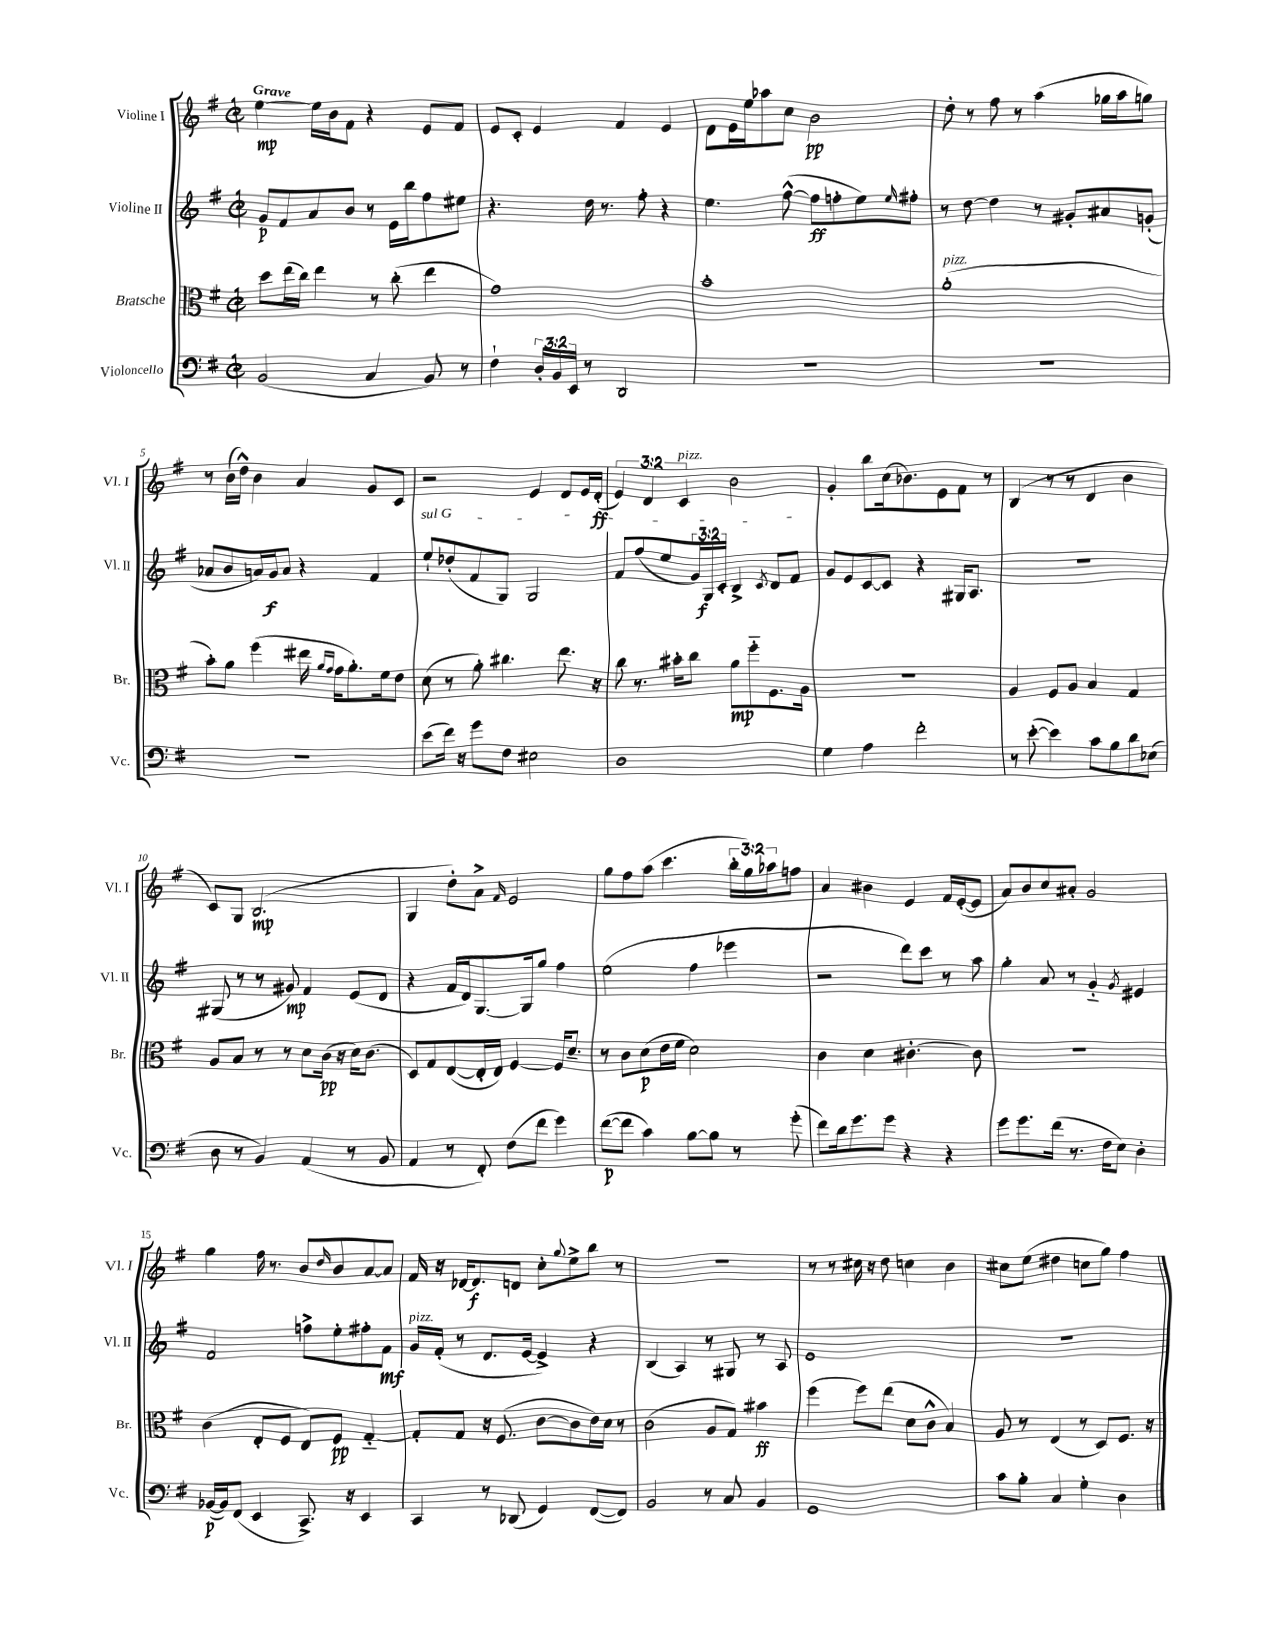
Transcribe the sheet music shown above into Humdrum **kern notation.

**kern	**dynam	**kern	**dynam	**kern	**dynam	**kern	**dynam
*part4	*part4	*part3	*part3	*part2	*part2	*part1	*part1
*staff4	*staff4	*staff3	*staff3	*staff2	*staff2	*staff1	*staff1
*I"Violoncello	*	*I"Bratsche	*	*I"Violine II	*	*I"Violine I	*
*I'Vc.	*	*I'Br.	*	*I'Vl. II	*	*I'Vl. I	*
*clefF4	*	*clefC3	*	*clefG2	*	*clefG2	*
*k[f#]	*	*k[f#]	*	*k[f#]	*	*k[f#]	*
*M2/2	*	*M2/2	*	*M2/2	*	*M2/2	*
*met(c|)	*	*met(c|)	*	*met(c|)	*	*met(c|)	*
=1	=1	=1	=1	=1	=1	=1	=1
!	!	!	!	!	!	!LO:TX:a:B:t=Grave	!
(2BB/	.	8dd\L	.	8g/L	p	[4ee\	mp
.	.	(16ee\L	.	8f#/	.	.	.
.	.	16cc\JJ)	.	.	.	.	.
.	.	4ee\	.	8a/	.	16ee\LL]	.
.	.	.	.	.	.	16b\J	.
.	.	.	.	8b/J	.	8f#\J	.
4C/	.	8r	.	8r	.	4r	.
.	.	(8cc'\	.	16e\LL	.	.	.
.	.	.	.	16bb\J	.	.	.
8BB/)	.	4ee\	.	8ff#\	.	8e/L	.
8r	.	.	.	8ee#X\J	.	8f#/J	.
=2	=2	=2	=2	=2	=2	=2	=2
4F#`\	.	1g)	.	4.r	.	8e/L	.
.	.	.	.	.	.	8c'/J	.
24D'/LL	.	.	.	.	.	4e/	.
24BB/	.	.	.	.	.	.	.
24EE/JJ	.	.	.	.	.	.	.
8r	.	.	.	16dd\	.	.	.
.	.	.	.	8.r	.	.	.
2DD/	.	.	.	.	.	4f#/	.
.	.	.	.	8ff#'\	.	.	.
.	.	.	.	4r	.	4e/	.
=3	=3	=3	=3	=3	=3	=3	=3
1r	.	1b'	.	4.ee\	.	8d\L	.
.	.	.	.	.	.	16e\L	.
.	.	.	.	.	.	16ee\J	.
.	.	.	.	.	.	8aa-X\	.
.	.	.	.	([8ff#^^\	.	8cc\J	.
.	.	.	.	8ff#\L]	ff	2b\	pp
.	.	.	.	8ffn'\	.	.	.
.	.	.	.	8ee\)	.	.	.
.	.	.	.	16qqee/	.	.	.
.	.	.	.	8ff#X'\J	.	.	.
=4	=4	=4	=4	=4	=4	=4	=4
!	!	!LO:TX:a:i:t=pizz.	!	!	!	!	!
1r	.	(1a'	.	8r	.	8dd'\	.
.	.	.	.	[8dd\	.	8r	.
.	.	.	.	4dd\]	.	8ff#\	.
.	.	.	.	.	.	8r	.
.	.	.	.	8r	.	(4aa\	.
.	.	.	.	8g#X'/L	.	.	.
.	.	.	.	8a#X/	.	16gg-X\LL	.
.	.	.	.	.	.	16aa\J	.
.	.	.	.	(8gn'/J	.	8ggn\J)	.
!!LO:LB:g=z
=5	=5	=5	=5	=5	=5	=5	=5
1r	.	8b'\L)	.	8a-X/L	.	8r	.
.	.	8a\J	.	8b/	.	(16b\LL	.
.	.	.	.	.	.	16dd^^\JJ)	.
.	.	(4ff#\	.	16an/L)	.	4b\	.
.	.	.	.	16g/J	f	.	.
.	.	.	.	8a/J	.	.	.
.	.	16ee#X\	.	4r	.	4a/	.
.	.	16qqa/LL	.	.	.	.	.
.	.	16qqg/JJ	.	.	.	.	.
.	.	16g\KL	.	.	.	.	.
.	.	8.a'\)	.	.	.	.	.
.	.	.	.	4f#/	.	8g/L	.
.	.	16f#\k	.	.	.	.	.
.	.	8e\J	.	.	.	8c/J	.
=6	=6	=6	=6	=6	=6	=6	=6
!	!	!	!	!LO:TX:a:i:t=sul G	!	!	!
(8e\L	.	(8d\	.	8ee`/L	.	2r	.
16f#\Jk)	.	8r	.	(8dd-X'/	.	.	.
16r	.	.	.	.	.	.	.
8g\L	.	8a'\)	.	8f#/	.	.	.
8F#\J	.	4.cc#X\	.	8G/J)	.	.	.
2E#X\	.	.	.	2G/	.	4e/	.
.	.	8.ee\	.	.	.	8d/L	.
.	.	.	.	.	.	16e/L	.
.	.	16r	.	.	.	(16d'/JJ	ff
=7	=7	=7	=7	=7	=7	=7	=7
1D	.	8cc\	.	8f#/L	.	6e/)	.
.	.	8.r	.	(8ff#/	.	.	.
.	.	.	.	.	.	6d/	.
.	.	.	.	8ee/	.	.	.
.	.	16b#X'\KL	.	.	.	.	.
!	!	!	!	!	!	!LO:TX:a:i:t=pizz.	!
.	.	.	.	.	.	6c/	.
.	.	8cc\J	.	24g/L)	.	.	.
.	.	.	.	24G/	f	.	.
.	.	.	.	24c'/JJ	.	.	.
.	.	8a\L	mp	4B^/	.	2b\	.
.	.	8ff#\	.	.	.	.	.
.	.	.	.	8qc/	.	.	.
.	.	8.F#\	.	8d/L	.	.	.
.	.	.	.	8f#/J	.	.	.
.	.	16A\Jk	.	.	.	.	.
=8	=8	=8	=8	=8	=8	=8	=8
4G\	.	1r	.	8g/L	.	4g'/	.
.	.	.	.	8e/	.	.	.
4A\	.	.	.	[8c/	.	8bb\L	.
.	.	.	.	8c/J]	.	(16cc\k	.
.	.	.	.	.	.	8.b-X\)	.
2f#'\	.	.	.	4r	.	.	.
.	.	.	.	.	.	8e\	.
.	.	.	.	16G#X/KL	.	8f#\J	.
.	.	.	.	8.A/J	.	.	.
.	.	.	.	.	.	8r	.
=9	=9	=9	=9	=9	=9	=9	=9
8r	.	4A/	.	1r	.	(4B/	.
([8e'\	.	.	.	.	.	.	.
4e\])	.	8F#/L	.	.	.	8r	.
.	.	8A/J	.	.	.	8r	.
8c\L	.	4B/	.	.	.	4d/	.
8B\	.	.	.	.	.	.	.
8d\	.	4G/	.	.	.	4b\	.
(8E-X\J	.	.	.	.	.	.	.
!!LO:LB:g=z
=10	=10	=10	=10	=10	=10	=10	=10
8D\	.	8A/L	.	(8G#X/	.	8c/L)	.
8r	.	8B/J	.	8r	.	8G/J	.
4BB/)	.	8r	.	8r	.	(2.B/	mp
.	.	8r	.	8g#X/)	mp	.	.
(4AA/	.	8d\L	.	4f#/	.	.	.
.	.	(16c\Jk	pp	.	.	.	.
.	.	16r	.	.	.	.	.
8r	.	16d\KL)	.	(8e/L	.	.	.
.	.	(8.c\J	.	.	.	.	.
8BB/	.	.	.	8d/J	.	.	.
=11	=11	=11	=11	=11	=11	=11	=11
4AA/	.	8D/L)	.	4r	.	4G/	.
.	.	8G/	.	.	.	.	.
8r	.	([8E/	.	16f#/LL	.	8dd'\L)	.
.	.	.	.	16d/J)	.	.	.
8FF#'/)	.	16E'/L]	.	[8.G/	.	8a^\J	.
.	.	16E/JJ)	.	.	.	.	.
.	.	.	.	.	.	16qqf#/	.
(8F#\L	.	[4F#/	.	.	.	2e/	.
.	.	.	.	16G/k]	.	.	.
8f#\J	.	.	.	8gg/J	.	.	.
4g\)	.	16F#/KL]	.	4ff#\	.	.	.
.	.	8.d~/J	.	.	.	.	.
=12	=12	=12	=12	=12	=12	=12	=12
([8f#\L	p	8r	.	(2ee\	.	8gg\L	.
8f#\J]	.	8c\L	.	.	.	8ff#\	.
4c\)	.	(8d\	p	.	.	(8aa\J	.
.	.	16e\L	.	.	.	4.ccc\	.
.	.	16f#\JJ	.	.	.	.	.
[8B\L	.	2d\)	.	4ff#\	.	.	.
8B\J]	.	.	.	.	.	.	.
8r	.	.	.	4eee-X\	.	24bb'\LL	.
.	.	.	.	.	.	24gg\)	.
.	.	.	.	.	.	24aa-X\J	.
(8g'\	.	.	.	.	.	8ffn\J	.
=13	=13	=13	=13	=13	=13	=13	=13
8f#\L)	.	4c\	.	2r	.	4a/	.
16d\k	.	.	.	.	.	.	.
8.g\	.	.	.	.	.	.	.
.	.	4d\	.	.	.	4b#X\	.
8g\J	.	.	.	.	.	.	.
4r	.	[4.c#X'\	.	8ddd\L)	.	4e/	.
.	.	.	.	8ccc\J	.	.	.
4r	.	.	.	8r	.	16f#/LL	.
.	.	.	.	.	.	([16e'/J	.
.	.	8c#\]	.	8aa\	.	8e/J]	.
=14	=14	=14	=14	=14	=14	=14	=14
8g\L	.	1r	.	4gg'\	.	8a/L)	.
8.g\	.	.	.	.	.	8b/	.
.	.	.	.	8a/	.	8cc/	.
(16f#\Jk	.	.	.	.	.	.	.
8.r	.	.	.	8r	.	8a#X'/J	.
.	.	.	.	4g/	.	2g/	.
16F#\KL	.	.	.	.	.	.	.
8E\J)	.	.	.	.	.	.	.
.	.	.	.	8qg/	.	.	.
4D'\	.	.	.	4e#X/	.	.	.
!!LO:LB:g=z
=15	=15	=15	=15	=15	=15	=15	=15
([16BB-X/LL	p	(4c\	.	2f#/	.	4gg\	.
16BB-/J])	.	.	.	.	.	.	.
(8FF#/J	.	.	.	.	.	.	.
4EE/	.	8E'/L	.	.	.	16ff#\	.
.	.	.	.	.	.	8.r	.
.	.	8F#/J	.	.	.	.	.
8.CC^/)	.	8E/L)	.	8ffn^\L	.	8b/L	.
.	.	.	.	.	.	16qqdd/	.
.	.	8F#/J	pp	8ee'\	.	8b/	.
16r	.	.	.	.	.	.	.
4EE/	.	[4G/	.	8ff#X'\	.	[8a/	.
.	.	.	.	8f#\J	mf	8a/J]	.
=16	=16	=16	=16	=16	=16	=16	=16
!	!	!	!	!LO:TX:a:i:t=pizz.	!	!	!
4CC/	.	8G'/L]	.	16g/LL	.	16f#/	.
.	.	.	.	(16f#'/JJ	.	16r	.
.	.	8G/J	.	8r	.	[16d-X/KL	.
.	.	.	.	.	.	8.d-/]	f
8r	.	16r	.	8.d/L	.	.	.
.	.	(8.F#/	.	.	.	.	.
(8DD-X/	.	.	.	.	.	8dn/J	.
.	.	.	.	[16e/Jk	.	.	.
4GG/)	.	[8c\L	.	4e^/])	.	8cc'\L	.
.	.	.	.	.	.	8qqgg/	.
.	.	8c\]	.	.	.	8ee^\	.
([8FF#/L	.	16e\L)	.	4r	.	8bb\J	.
.	.	16d\JJ	.	.	.	.	.
8FF#/J])	.	8r	.	.	.	8r	.
=17	=17	=17	=17	=17	=17	=17	=17
2BB/	.	(2c\	.	(4B/	.	1r	.
.	.	.	.	4A/)	.	.	.
8r	.	8A/L	.	8r	.	.	.
8C/	.	8G/J)	.	8G#X/	.	.	.
4BB/	.	4b#X\	ff	8r	.	.	.
.	.	.	.	8A/	.	.	.
=18	=18	=18	=18	=18	=18	=18	=18
1GG	.	(4ff#\	.	1e	.	8r	.
.	.	.	.	.	.	8r	.
.	.	8ff#\L)	.	.	.	16cc#X\	.
.	.	.	.	.	.	16r	.
.	.	(8ee\J	.	.	.	8dd\	.
.	.	8d\L	.	.	.	4ccn\	.
.	.	8c^^\J	.	.	.	.	.
.	.	4B/)	.	.	.	4b\	.
=19	=19	=19	=19	=19	=19	=19	=19
8c\L	.	8A/	.	1r	.	8cc#X\L	.
8B'\J	.	8r	.	.	.	(8ee\J	.
4C/	.	(4E/	.	.	.	4dd#X\	.
4G'\	.	8r	.	.	.	8ccn\L	.
.	.	8D/L)	.	.	.	8gg\J)	.
4D\	.	8.F#/J	.	.	.	4ff#\	.
.	.	16r	.	.	.	.	.
==	==	==	==	==	==	==	==
*-	*-	*-	*-	*-	*-	*-	*-
